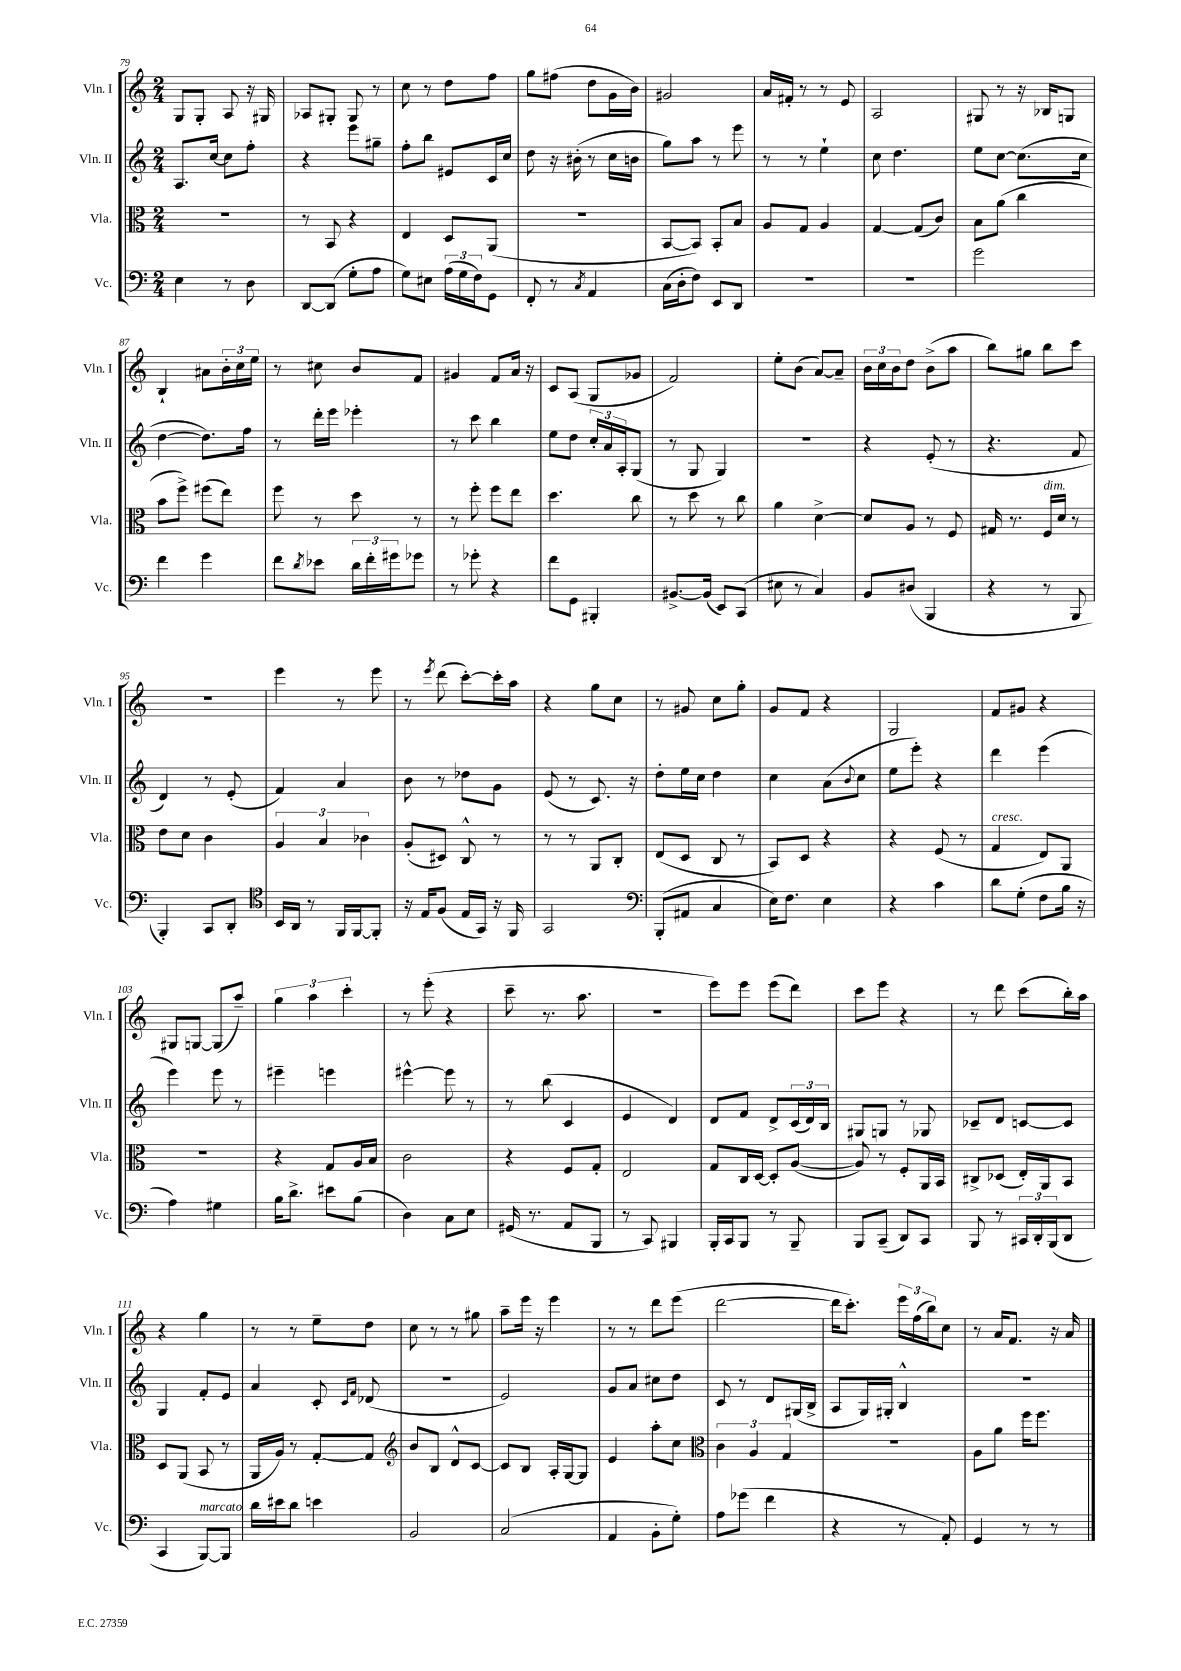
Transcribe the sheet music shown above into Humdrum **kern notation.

**kern	**kern	**kern	**kern
*part4	*part3	*part2	*part1
*staff4	*staff3	*staff2	*staff1
*I"Vc.	*I"Vla.	*I"Vln. II	*I"Vln. I
*I'Vc.	*I'Vla.	*I'Vln. II	*I'Vln. I
*clefF4	*clefC3	*clefG2	*clefG2
*k[]	*k[]	*k[]	*k[]
*M2/4	*M2/4	*M2/4	*M2/4
=79	=79	=79	=79
4E\	2r	8.A/L	8G/L
.	.	.	8G'/J
.	.	[16cc/Jk	.
8r	.	8cc\L]	8A/
8D\	.	8ff'\J	16r
.	.	.	16G#X/
=80	=80	=80	=80
[8DD/L	8r	4r	8A-X/L
(8DD/J]	8BB/	.	8G#X'/J
8G'\L	4r	8eee\L	8G#/
8A\J	.	8gg#X~\J	8r
=81	=81	=81	=81
8G\L)	4E/	8ff'\L	8cc\
8E#X\J	.	8bb\J	8r
(24A\LL	8D/L	8e#X/L	8dd\L
24G\	.	.	.
24F\J)	.	.	.
8GG\J	(8AA/J	16c/L	8ff\J
.	.	16cc/JJ	.
=82	=82	=82	=82
8FF'/	2r	8dd\	8gg\L
8r	.	16r	(8ff#X\J
.	.	(16b#X'\	.
8qC/	.	.	.
4AA/	.	8r	8dd\L
.	.	16cc\LL	16g\L
.	.	16bn\JJ	16b\JJ)
=83	=83	=83	=83
(16C\LL	[8BB/L	8gg\L)	2g#X/
16D'\J	.	.	.
8F\J)	8BB/J])	8aa\J	.
8EE/L	8BB'/L	8r	.
8DD/J	8B/J	8eee\	.
=84	=84	=84	=84
2r	8A/L	8r	16a/LL
.	.	.	16f#X'/JJ
.	8G/J	8r	8r
.	4A/	4ee`\	8r
.	.	.	8e/
=85	=85	=85	=85
2r	[4G/	8cc\	2A/
.	.	4.dd\	.
.	(8G/L]	.	.
.	8c/J)	.	.
=86	=86	=86	=86
2g\	8B\L	8ee\L	8G#X/
.	(8a\J	[8cc\J	8r
.	4cc\	(8.cc\L]	16r
.	.	.	16B-X/KL
.	.	.	8Gn/J
.	.	16cc\Jk	.
!!LO:LB:g=z
=87	=87	=87	=87
4f\	8b\L	[4dd\	4B`/
.	8ff^\J)	.	.
4g\	(8ff#X\L	8.dd\L])	8a#X\L
.	8ee\J)	.	24b'\L
.	.	.	24cc\
.	.	16ff\Jk	.
.	.	.	24ee\JJ
=88	=88	=88	=88
8f\L	8ff\	8r	8r
8qd/	.	.	.
8e-X\J	8r	16ddd'\LL	8cc#X\
.	.	16eee\JJ	.
24d\LL	8dd\	4eee-X'\	8b/L
24f'\	.	.	.
24g#X\J	.	.	.
8g-X\J	8r	.	8f/J
=89	=89	=89	=89
8r	8r	8r	4g#X/
8g-X'\	8ff'\	8ccc\	.
4r	8ff\L	4bb\	8f/L
.	8ee\J	.	16a/Jk
.	.	.	16r
=90	=90	=90	=90
8f\L	4.dd\	8ee\L	8c/L
8GG\J	.	8dd\J	(8A/J
4BBB#X'/	.	24cc'/LL	8G/L
.	.	24a/	.
.	.	24A'/J	.
.	8cc\	(8G/J	8g-X/J
=91	=91	=91	=91
[8.BB#X^/L	8r	8r	2f/)
.	8dd\	8G/	.
(16BB#/Jk]	.	.	.
8EE/L)	8r	4G/)	.
(8CC/J	8cc\	.	.
=92	=92	=92	=92
8E#X\	4a\	2r	8ee'\L
8r	.	.	(8b\J
4C/)	[4d^\	.	[8a/L)
.	.	.	8a~/J]
=93	=93	=93	=93
8BB/L	8d/L]	4r	24b\LL
.	.	.	24cc\
.	.	.	24b\J
(8D#X/J	8A/J	.	8dd\J
4BBB/	8r	(8e'/	(8b^\L
.	8F/	8r	8aa\J
=94	=94	=94	=94
4r	16G#X/	4.r	8bb\L)
.	8.r	.	.
.	.	.	8gg#X\J
!	!LO:TX:a:i:t=dim.	!	!
8r	16F/LL	.	8bb\L
.	16d/JJ	.	.
8BBB/	8r	8f/	8ccc\J
!!LO:LB:g=z
=95	=95	=95	=95
4BBB'/)	8e\L	4d/)	2r
.	8d\J	.	.
8CC/L	4c\	8r	.
8DD'/J	.	(8e'/	.
=96	=96	=96	=96
*clefC4	*	*	*
16BB/LL	6A/	4f/)	4eee\
16AA/JJ	.	.	.
8r	.	.	.
.	6B/	.	.
16FF/LL	.	4a/	8r
[16FF/J	.	.	.
.	6c-X\	.	.
8FF'/J]	.	.	8eee\
=97	=97	=97	=97
16r	(8A'/L	8b\	8r
16E/KL	.	.	.
.	.	.	8qeee/
(8F/J	8D#X/J)	8r	(8ddd\
16E/LL	8C^^/	8dd-X\L	[8ccc'\L)
16GG/JJ)	.	.	.
16r	8r	8g\J	16ccc'\L]
16FF/	.	.	16aa\JJ
=98	=98	=98	=98
2GG/	8r	(8e/	4r
.	8r	8r	.
.	8AA/L	8.c/)	8gg\L
.	8C'/J	.	8cc\J
.	.	16r	.
=99	=99	=99	=99
*clefF4	*	*	*
(8BBB'/L	(8E/L	8dd'\L	8r
8AA#X/J	8D/J	16ee\L	8g#X/
.	.	16cc\JJ	.
4C/	8C/	4dd\	8cc\L
.	8r	.	8gg'\J
=100	=100	=100	=100
16E\KL)	8BB/L)	4cc\	8g/L
8.F\J	.	.	.
.	8D/J	.	8f/J
4E\	4r	(8a\L	4r
.	.	8qqb/	.
.	.	8cc\J	.
=101	=101	=101	=101
4r	4r	8ee\L	2G/
.	.	8eee'\J)	.
4c\	(8F/	4r	.
.	8r	.	.
=102	=102	=102	=102
!	!LO:TX:a:i:t=cresc.	!	!
8d\L	4G/	4ddd\	8f/L
(8G'\J	.	.	8g#X/J
8F\L	8E/L)	(4eee\	4r
16B\Jk	8AA/J	.	.
16r	.	.	.
!!LO:LB:g=z
=103	=103	=103	=103
4A\)	2r	4eee\)	8G#X/L
.	.	.	[8Gn/J
4G#X\	.	8eee\	(8G/L]
.	.	8r	8aa~/J)
=104	=104	=104	=104
16B\KL	4r	4eee#X~\	6gg\
8.d^\J	.	.	.
.	.	.	6aa\
8e#X\L	8G/L	4eeen\	.
.	.	.	6ccc'\
(8B\J	16A/L	.	.
.	16B/JJ	.	.
=105	=105	=105	=105
4D\)	2c\	[4eee#X^^\	8r
.	.	.	(8eee'\
8C\L	.	8eee#\]	4r
8E\J	.	8r	.
=106	=106	=106	=106
(16GG#X/	4r	8r	8ccc~\
8.r	.	.	.
.	.	(8bb\	8.r
8AA/L	8F/L	4c/	.
.	.	.	8.aa\
8BBB/J	8G'/J	.	.
=107	=107	=107	=107
8r	2E/	4e/	2r
8CC/)	.	.	.
4BBB#X/	.	4d/)	.
=108	=108	=108	=108
16BBB'/LL	8G/L	8d/L	8eee\L)
16CC/J	.	.	.
8BBB/J	16C/L	8f/J	8eee\J
.	[16D/JJ	.	.
8r	8D'/L]	8d^/L	(8eee\L
8BBB~/	([8A/J	(24c/L	8ddd\J)
.	.	24d/)	.
.	.	24B/JJ	.
=109	=109	=109	=109
8BBB/L	8A/])	8G#X/L	8ccc\L
(8CC~/J	8r	8Gn/J	8eee\J
8DD/L)	8F'/L	8r	4r
8CC/J	16AA/L	8G-X/	.
.	16BB/JJ	.	.
=110	=110	=110	=110
8BBB/	8C#X^/L	8c-X~/L	8r
8r	(8D-X/J	8d/J	8ddd\
24CC#X/LL	16E'/LL)	[8cn/L	(8ccc\L
24DD'/	.	.	.
.	16AA/J	.	.
(24BBB/J	.	.	.
8DD/J	8BB/J	8c/J]	16bb'\L)
.	.	.	16aa\JJ
!!LO:LB:g=z
=111	=111	=111	=111
4CC/	8D/L	4G/	4r
.	(8AA/J	.	.
!LO:TX:a:i:t=marcato	!	!	!
[8BBB/L)	8BB/	8f'/L	4gg\
8BBB/J]	8r	8e/J	.
=112	=112	=112	=112
16d\LL	16AA/LL	4a/	8r
16e#X\J	16A/JJ)	.	.
8d\J	8r	.	8r
4en\	[8G'/L	8c'/	8ee~\L
.	.	16qqc/LL	.
.	.	16qqf/JJ	.
.	8G/J]	(8d-X/	8dd\J
=113	=113	=113	=113
*	*clefG2	*	*
2BB/	8b/L	2r	8cc\
.	8B/J	.	8r
.	8d^^/L	.	8r
.	[8c/J	.	8gg#X\
=114	=114	=114	=114
(2C/	8c/L]	2e/)	8aa~\L
.	8B/J	.	16eee\Jk
.	.	.	16r
.	16A'/LL	.	4eee\
.	[16G/J	.	.
.	8G/J]	.	.
=115	=115	=115	=115
4AA/	4e/	8g/L	8r
.	.	8a/J	8r
8BB'\L	8aa'\L	8cc#X\L	8ddd\L
8G'\J)	8cc\J	8dd\J	(8eee\J
=116	=116	=116	=116
*	*clefC3	*	*
8A\L	6c\	8c/	[2ddd\
(8g-X\J	.	8r	.
.	6A/	.	.
4f\	.	8d/L	.
.	6G/	.	.
.	.	(16G#X/L	.
.	.	16B^/JJ	.
=117	=117	=117	=117
4r	2r	8A/L	16ddd\KL]
.	.	.	8.ccc'\J)
.	.	16G/L)	.
.	.	16G#X'/JJ	.
8r	.	4B^^/	24eee\LL
.	.	.	(24ff\
.	.	.	24bb\J)
8AA'/)	.	.	8cc\J
=118	=118	=118	=118
4GG/	8A\L	2r	8r
.	8a\J	.	16a/KL
.	.	.	8.f/J
8r	16ff\KL	.	.
.	8.ff\J	.	.
8r	.	.	16r
.	.	.	16a/
==	==	==	==
*-	*-	*-	*-
